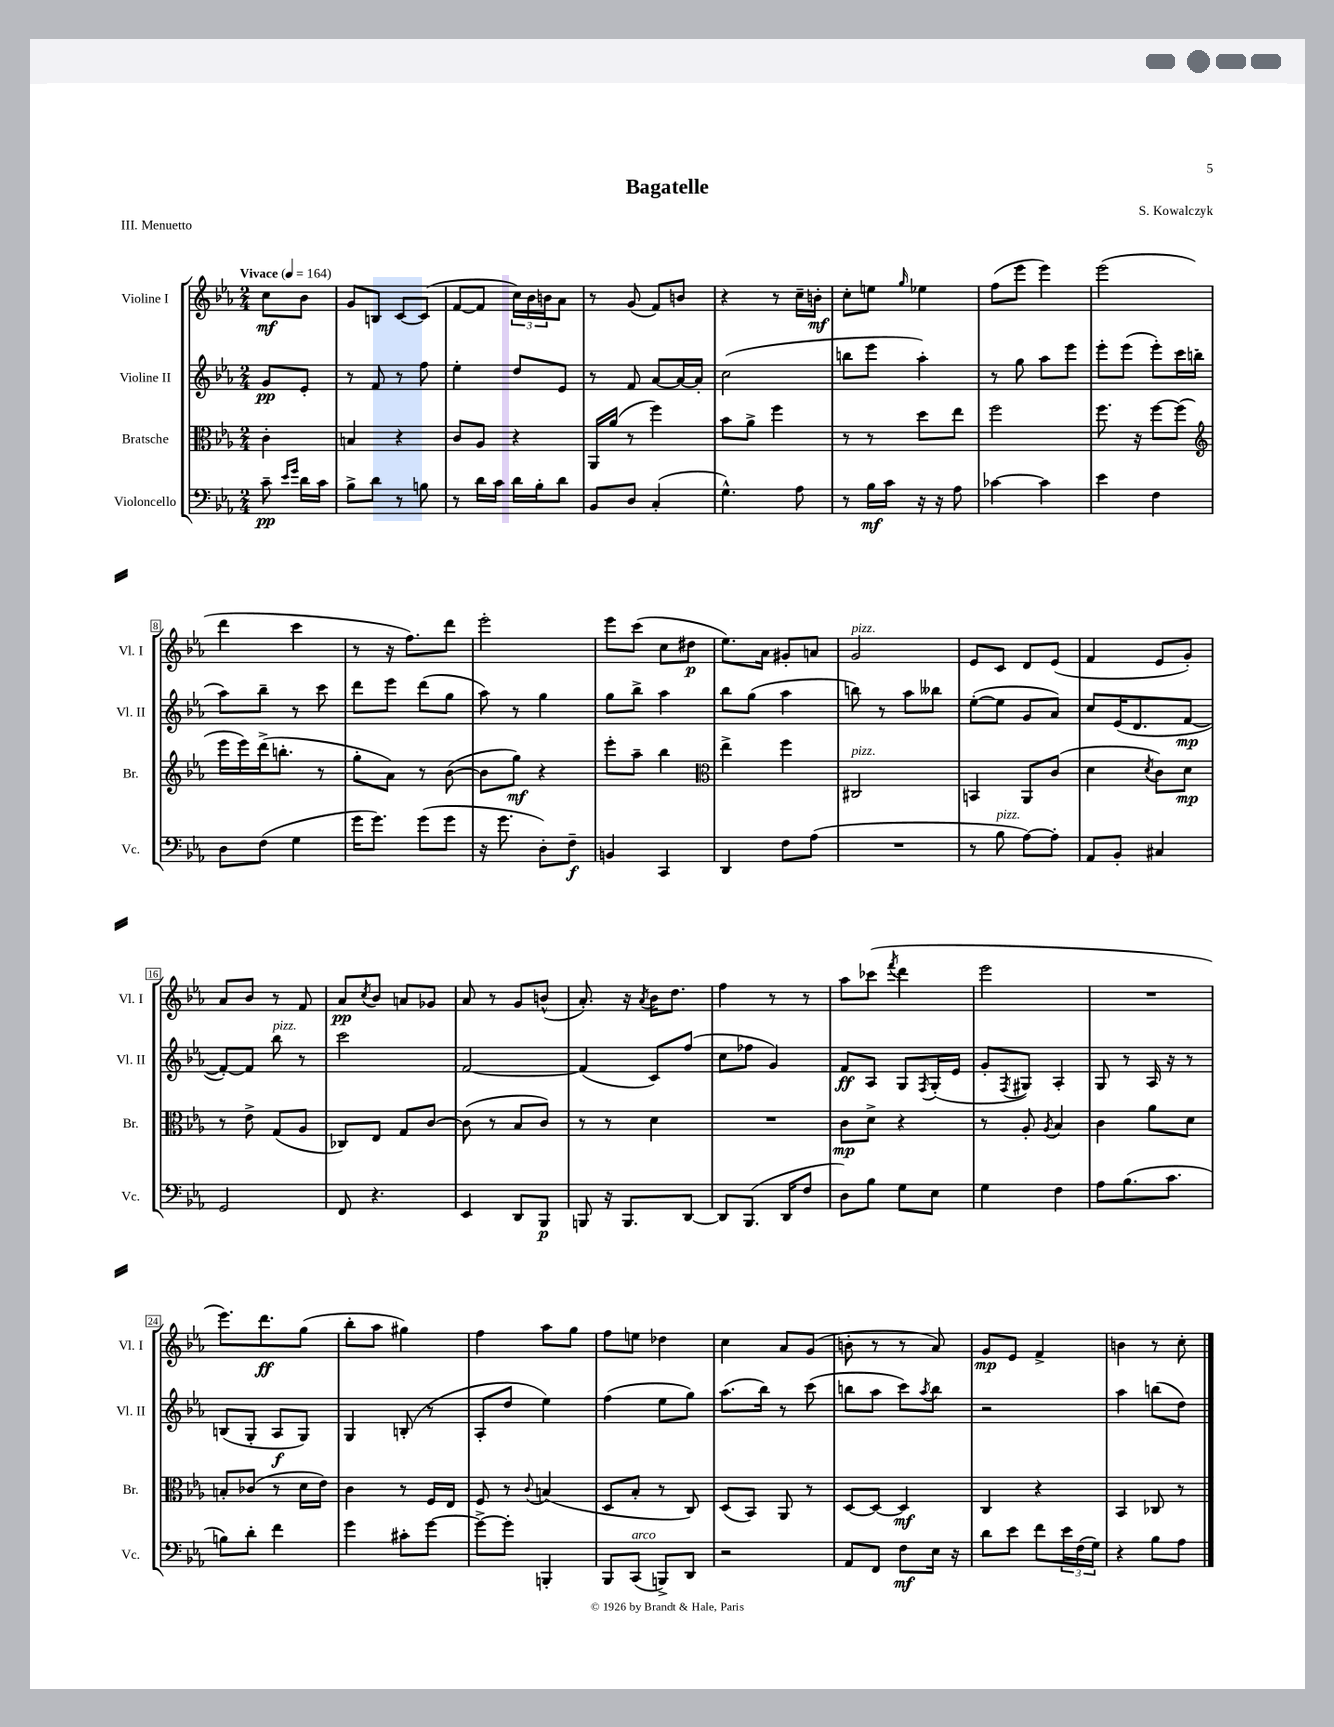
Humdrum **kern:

**kern	**kern	**kern	**kern
*staff4	*staff3	*staff2	*staff1
*clefF4	*clefC3	*clefG2	*clefG2
*k[b-e-a-]	*k[b-e-a-]	*k[b-e-a-]	*k[b-e-a-]
*M2/4	*M2/4	*M2/4	*M2/4
*MM164	*MM164	*MM164	*MM164
8c~	4c'	8g	8cc
16qqe-	.	.	.
16qqg	.	.	.
16d	.	8e-'	8b-
16c	.	.	.
=	=	=	=
8B-^	4B	8r	8g
8d	.	8f	8B
8r	4r	8r	[8c
8B	.	8ff	(8c]
=	=	=	=
8r	8c	4ee-'	[8f
16d	8A-	.	8f]
16c	.	.	.
16d	4r	8dd	24cc)
.	.	.	24b-
16B-'	.	.	.
.	.	.	24b
8d	.	8e-	8a-
=	=	=	=
8BB-	16AA-	8r	8r
.	(16a-	.	.
8D	8r	8f	(8g
(4C'	4ff)	[8a-	8f)
.	.	16a-_	8b
.	.	16a-']	.
=	=	=	=
4.G^^)	8b-	(2cc	4r
.	8a-^	.	.
.	4ff	.	8r
8A-	.	.	16cc~
.	.	.	16b'
=	=	=	=
8r	8r	8bb	8cc'
16B-	8r	8eee-	8ee
16c	.	.	.
.	.	.	16qqgg
16r	8dd	4aa-')	4ee-
16r	.	.	.
8A-	8ee-	.	.
=	=	=	=
[4c-	2ff	8r	(8ff
.	.	8gg	8eee-
4c-]	.	8aa-	4eee-)
.	.	8eee-	.
=	=	=	=
4e-	8.ff	8eee-'	(2eee-
.	.	(8eee-	.
.	16r	.	.
4F	[8ff	8eee-')	.
.	(8ff]	16ccc	.
.	.	(16bb	.
=	=	=	=
*	*clefG2	*	*
8D	16eee-	8aa-)	4ddd
.	16eee-)	.	.
(8F	(16ddd^	8bb-~	.
.	8.bb'	.	.
4G	.	8r	4ccc
.	8r	8ccc	.
=	=	=	=
16g	8gg'	8ddd	8r
8.g)	.	.	.
.	8a-)	8eee-	16r
.	.	.	8.ff)
(8g	8r	(8ddd	.
8g	([8b-	8gg	8ddd
=	=	=	=
16r	8b-]	8aa-)	2eee-'
8.g	.	.	.
.	8gg)	8r	.
8D')	4r	4gg	.
8F~	.	.	.
=	=	=	=
4BB	8eee-'	8gg	8eee-
.	8aa-~	8bb-^	(8ccc
4CC	4bb-	4aa-	8cc
.	.	.	8dd#
=	=	=	=
*	*clefC3	*	*
4DD	4ee-^	8bb-	8.ee-)
.	.	(8gg	.
.	.	.	16a-
8F	4ff	4aa-	8g#'
(8A-	.	.	8a
=	=	=	=
2r	2C#	8bb)	2g
.	.	8r	.
.	.	8aa-	.
.	.	8bb--	.
=	=	=	=
8r	4BB	([8ee-'	8e-
8B-	.	8ee-]	8c
[8A-)	8AA-	8g	8d
8A-']	(8c	8a-)	(8e-
=	=	=	=
8AA-	4d	8cc	4f
8BB-'	.	(16e-	.
.	.	8.d	.
.	8qd	.	.
4C#	8c)	.	8e-
.	8d	[8f	8g')
=	=	=	=
2GG	8r	8f'_)	8a-
.	8e-^	8f]	8b-
.	(8G	8bb-	8r
.	8A-	8r	8f
=	=	=	=
8FF	8C-)	2ccc	8a-
.	.	.	8qcc
4.r	8E-	.	8b-
.	8G	.	8a
.	[8c	.	8g-
=	=	=	=
4EE-	(8c]	[2f	8a-
.	8r	.	8r
8DD	8B-	.	8g
8BBB-	8c)	.	(8b^^
=	=	=	=
8BBB	8r	(4f]	8.a-')
16r	8r	.	.
8.BBB	.	.	16r
.	.	.	8qa-
.	4d	8c)	16b-
.	.	.	8.dd
[8DD	.	(8ff	.
=	=	=	=
8DD]	2r	8cc	4ff
(8.BBB-	.	8ff-	.
.	.	4g)	8r
16DD	.	.	.
8F	.	.	8r
=	=	=	=
8D)	8c	8f	8aa-
8B-	8d^	8A-	(8ccc-
.	.	.	8qfff
8G	4r	8G	4ddd
.	.	8qF	.
8E-	.	(16G'	.
.	.	16e-	.
=	=	=	=
4G	8r	8g'	2eee-
.	.	8qF	.
.	8A-'	8G#)	.
.	8qA-	.	.
4F	4B-	4A-'	.
=	=	=	=
8A-	4c	8G	2r
(8.B-	.	8r	.
.	8a-	16A-	.
8.c	.	16r	.
.	8d	8r	.
=	=	=	=
8B)	8B'	(8B	8.eee-)
8d'	(8c-	8G'	.
.	.	.	8.ddd
4f	8r	8A-	.
.	16d	8G)	(8gg
.	16e-)	.	.
=	=	=	=
4g	4c	4G	8bb-'
.	.	.	8aa-
8c#'	8r	(8B'	4gg#)
[8g	16F	8r	.
.	16E-	.	.
=	=	=	=
8g^_	8F	8A-'	4ff
8g']	8r	8dd	.
.	8qqc	.	.
4BBB'	(4B	4ee-)	8aa-
.	.	.	8gg
=	=	=	=
8BBB-	8D	(4ff	8ff
(8CC	8B-'	.	8ee
8BBB^)	8r	8ee-	4dd-
8DD	8C)	8gg)	.
=	=	=	=
2r	(8D	(8.aa-	4cc
.	8BB-)	.	.
.	.	16bb-)	.
.	8AA-	8r	8a-
.	8r	(8ccc	(8g
=	=	=	=
8AA-	[8D	8bb	8b'
8FF	8D_	8aa-	8r
8F	4D]	8ccc)	8r
.	.	8qaa-	.
16E-	.	8bb	8a-)
16r	.	.	.
=	=	=	=
8d	4C	2r	8g
8e-	.	.	8e-
8f	4r	.	4f^
24e-	.	.	.
(24F	.	.	.
24G)	.	.	.
=	=	=	=
4r	4BB-	4aa-	4b
8B-	8C-	(8bb	8r
8A-	8r	8dd)	8cc'
==	==	==	==
*-	*-	*-	*-
